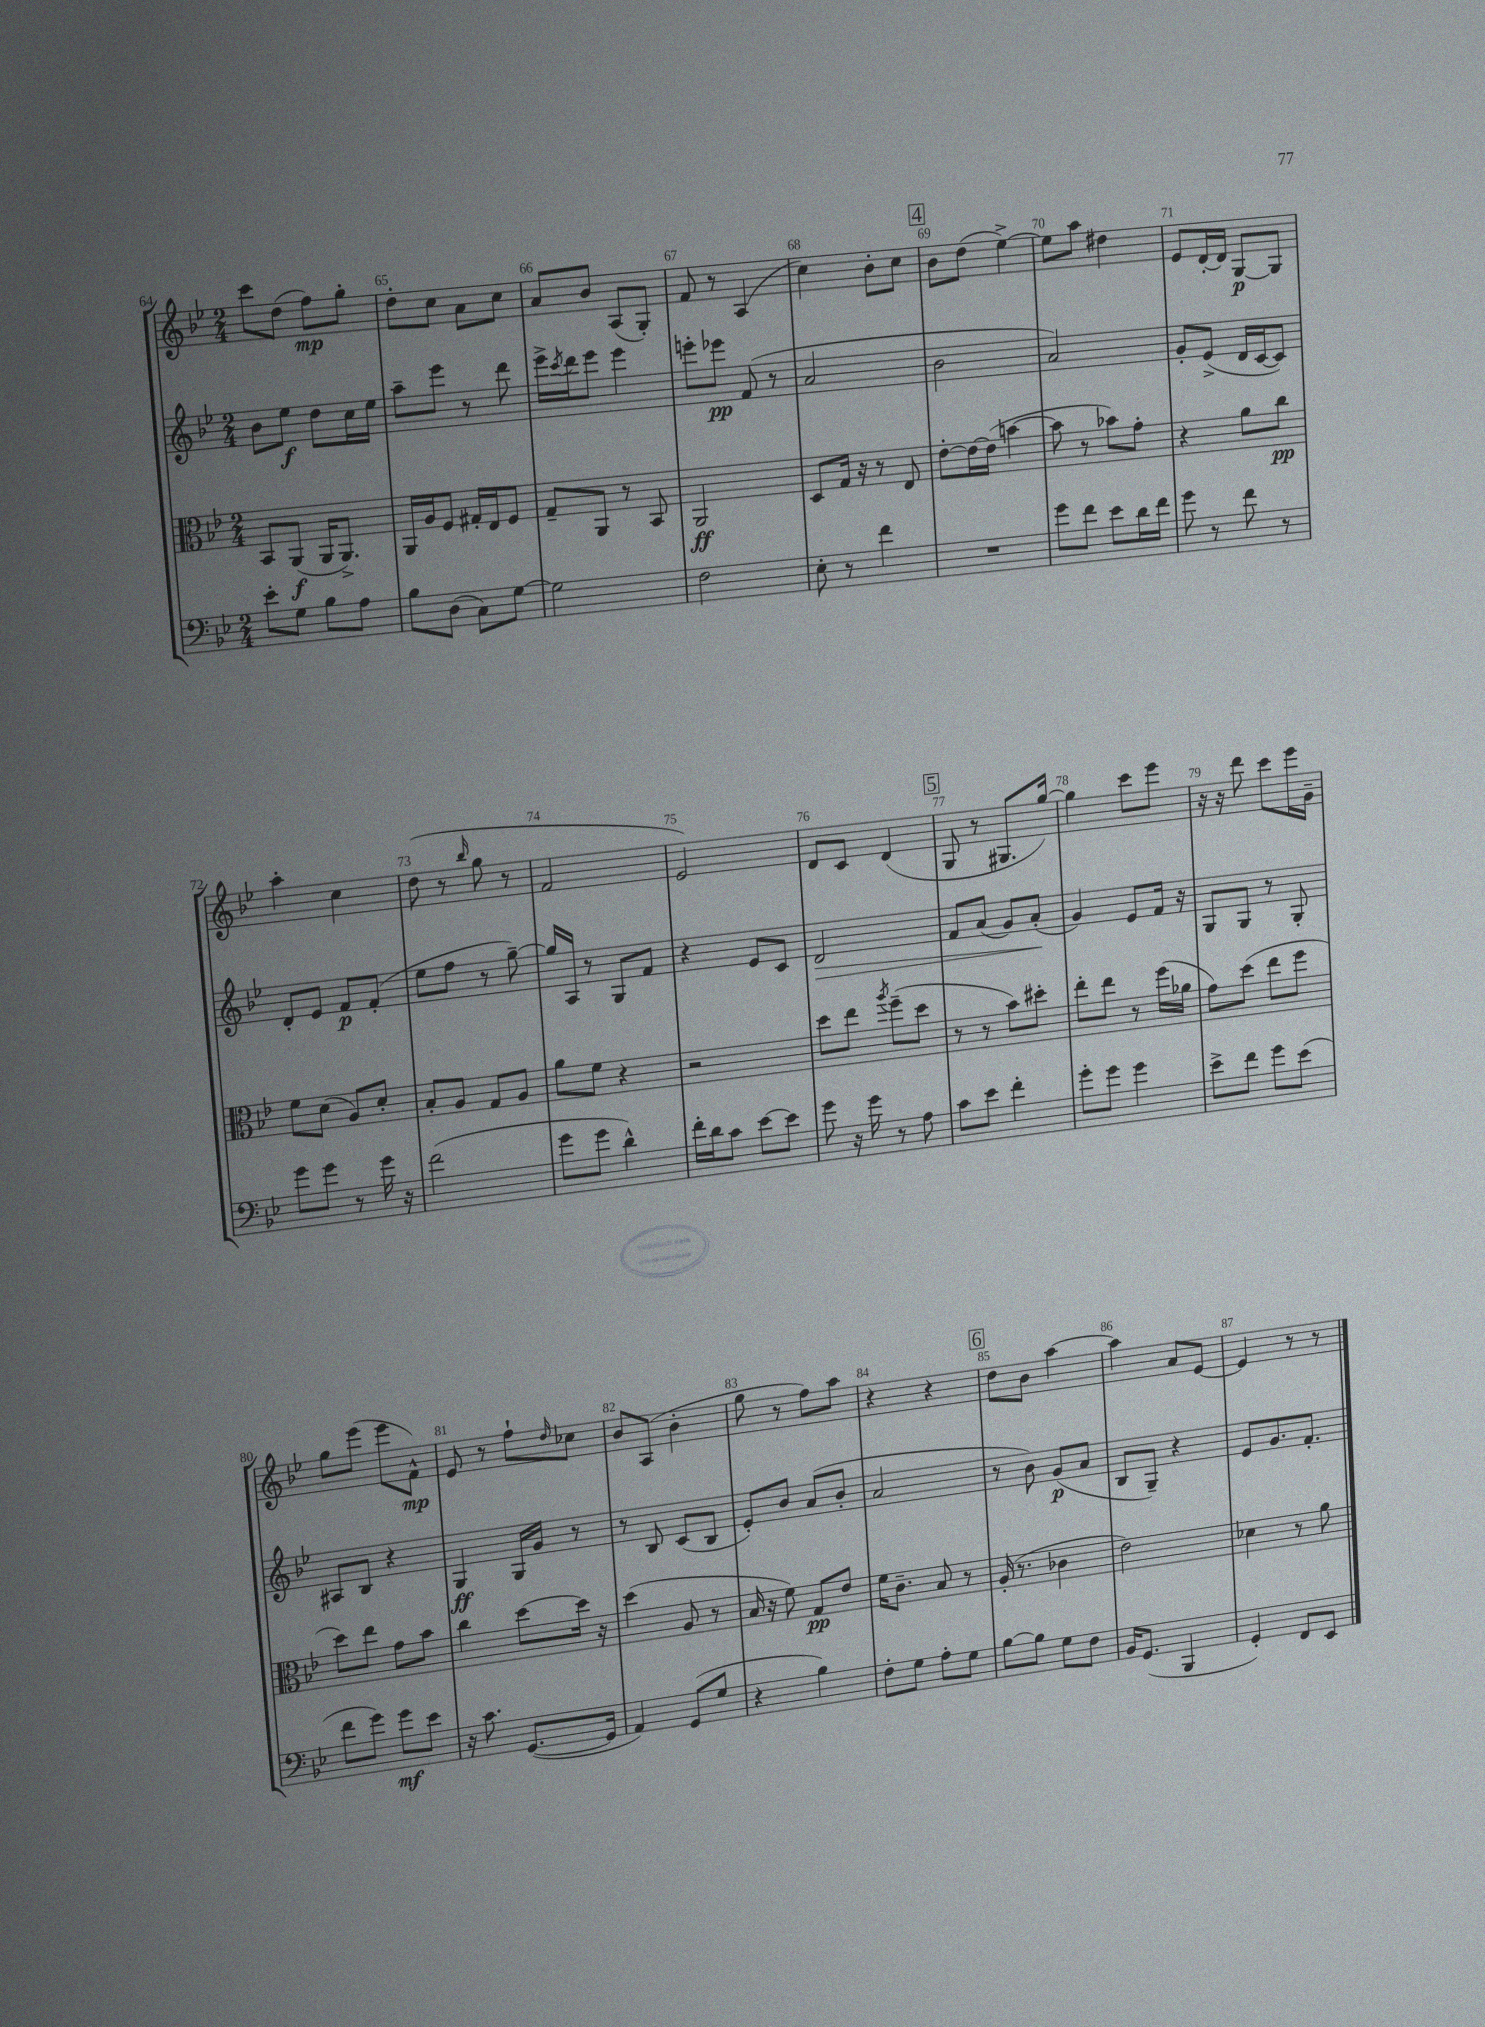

**kern	**dynam	**kern	**dynam	**kern	**dynam	**kern	**dynam
*part4	*part4	*part3	*part3	*part2	*part2	*part1	*part1
*staff4	*staff4	*staff3	*staff3	*staff2	*staff2	*staff1	*staff1
*clefF4	*	*clefC3	*	*clefG2	*	*clefG2	*
*k[b-e-]	*	*k[b-e-]	*	*k[b-e-]	*	*k[b-e-]	*
*M2/4	*	*M2/4	*	*M2/4	*	*M2/4	*
=64	=64	=64	=64	=64	=64	=64	=64
8e-'\L	.	8BB-/L	.	8b-\L	.	8ccc\L	.
8G\J	.	(8AA/J	f	8ee-\J	f	(8dd\J	.
8B-\L	.	16AA/KL	.	8dd\L	.	8ff\L)	mp
.	.	8.AA^/J)	.	.	.	.	.
8A\J	.	.	.	16cc\L	.	8gg'\J	.
.	.	.	.	16ee-\JJ	.	.	.
=65	=65	=65	=65	=65	=65	=65	=65
8B-\L	.	16AA/LL	.	8aa~\L	.	8dd'\L	.
.	.	16A/J	.	.	.	.	.
(8D\J	.	8F/J	.	8eee-\J	.	8cc\J	.
8C\L)	.	16G#X'/LL	.	8r	.	8a\L	.
.	.	16E-/J	.	.	.	.	.
[8G\J	.	8F/J	.	8ddd\	.	8cc\J	.
=66	=66	=66	=66	=66	=66	=66	=66
2G\]	.	8G~/L	.	16eee-^\LL	.	8a/L	.
.	.	.	.	8qccc/	.	.	.
.	.	.	.	16ddd\J	.	.	.
.	.	8AA/J	.	8eee-\J	.	8b-/J	.
.	.	8r	.	4eee-\	.	(8A/L	.
.	.	8BB-/	.	.	.	8G'/J)	.
=67	=67	=67	=67	=67	=67	=67	=67
2F\	.	2AA/	ff	8eeen'\L	.	8f/	.
.	.	.	.	8eee-X\J	pp	8r	.
.	.	.	.	(8f/	.	(4A/	.
.	.	.	.	8r	.	.	.
=68	=68	=68	=68	=68	=68	=68	=68
8E-'\	.	8D/L	.	2a/	.	4cc\)	.
8r	.	16G/Jk	.	.	.	.	.
.	.	16r	.	.	.	.	.
4f\	.	8r	.	.	.	8b-'\L	.
.	.	8E-/	.	.	.	8cc\J	.
!!LO:REH:place=s1:t=4
=69	=69	=69	=69	=69	=69	=69	=69
2r	.	[8e-'\L	.	2b-\	.	8b-\L	.
.	.	16e-\L_	.	.	.	(8dd\J	.
.	.	(16e-\JJ]	.	.	.	.	.
.	.	[4bn\	.	.	.	[4ee-^\)	.
=70	=70	=70	=70	=70	=70	=70	=70
8g\L	.	8b\]	.	2a/)	.	8ee-\L]	.
8f\J	.	8r	.	.	.	8aa\J	.
8e-\L	.	8b-X\L)	.	.	.	4dd#X\	.
16d\L	.	8g'\J	.	.	.	.	.
16f\JJ	.	.	.	.	.	.	.
=71	=71	=71	=71	=71	=71	=71	=71
8g\	.	4r	.	8g'/L	.	8e-/L	.
8r	.	.	.	(8e-^/J	.	[16d'/L	.
.	.	.	.	.	.	16d/JJ]	.
8f\	.	8a\L	.	16d/LL	.	[8G/L	p
.	.	.	.	[16c/J	.	.	.
8r	.	8cc\J	pp	8c/J])	.	8G/J]	.
!!LO:LB:g=z
=72	=72	=72	=72	=72	=72	=72	=72
8g\L	.	8f\L	.	8d'/L	.	4aa'\	.
8g\J	.	(8d\J	.	8e-/J	.	.	.
8r	.	8A/L)	.	8f/L	p	4cc\	.
16g\	.	8d'/J	.	(8f'/J	.	.	.
16r	.	.	.	.	.	.	.
=73	=73	=73	=73	=73	=73	=73	=73
(2f\	.	8B-'/L	.	8ee-\L	.	(8dd\	.
.	.	8A/J	.	8ff\J	.	8r	.
.	.	.	.	.	.	16qqbb-/	.
.	.	8G/L	.	8r	.	8gg\	.
.	.	8A/J	.	[8gg~\)	.	8r	.
=74	=74	=74	=74	=74	=74	=74	=74
8g\L	.	8a\L	.	16gg/LL]	.	2f/	.
.	.	.	.	16A/JJ	.	.	.
8g\J	.	8f\J	.	8r	.	.	.
4d^^\)	.	4r	.	8G/L	.	.	.
.	.	.	.	8f/J	.	.	.
=75	=75	=75	=75	=75	=75	=75	=75
16f'\LL	.	2r	.	4r	.	2e-/)	.
16d\J	.	.	.	.	.	.	.
8c\J	.	.	.	.	.	.	.
[8e-\L	.	.	.	8e-/L	.	.	.
8e-\J]	.	.	.	8c/J	.	.	.
=76	=76	=76	=76	=76	=76	=76	=76
!	!	!	!	!	!LO:HP:b	!	!
8g\	.	8dd\L	.	2d/	>	8d/L	.
16r	.	8ee-\J	.	.	.	8c/J	.
16g\	.	.	.	.	.	.	.
.	.	8qaa/	.	.	.	.	.
8r	.	(8ff~\L	.	.	.	(4d/	.
8A\	.	8dd\J	.	.	.	.	.
!!LO:REH:place=s1:t=5
=77	=77	=77	=77	=77	=77	=77	=77
8c\L	.	8r	.	8f/L	.	8G/	.
8e-\J	.	8r	.	(8a/J	.	8r	.
4f'\	.	8b-\L)	.	8g/L)	.	8.G#X/L	.
.	.	8dd#X'\J	.	(8a'/J	.	.	.
.	.	.	.	.	.	[16gg/Jk)	.
.	.	.	.	.	]	.	.
=78	=78	=78	=78	=78	=78	=78	=78
8g'\L	.	8ee-'\L	.	4g/)	.	4gg\]	.
8g\J	.	8ee-\J	.	.	.	.	.
4g\	.	8r	.	8e-/L	.	8ccc\L	.
.	.	(16ff\LL	.	16f/Jk	.	8eee-\J	.
.	.	16a-X\JJ	.	16r	.	.	.
=79	=79	=79	=79	=79	=79	=79	=79
8e-^\L	.	8g\L)	.	8G/L	.	16r	.
.	.	.	.	.	.	16r	.
8f\J	.	(8dd\J	.	8G/J	.	8ddd\	.
8g\L	.	8ee-\L	.	8r	.	8ccc\L	.
(8e-\J	.	8ff\J	.	8G'/	.	16eee-\L	.
.	.	.	.	.	.	16g~\JJ	.
!!LO:LB:g=z
=80	=80	=80	=80	=80	=80	=80	=80
8f\L	.	8dd\L)	.	8A#X/L	.	8gg\L	.
8g\J)	.	8ee-\J	.	8B-/J	.	(8eee-\J	.
8g\L	mf	8g\L	.	4r	.	8eee-\L	.
8e-\J	.	8b-\J	.	.	.	8f^^\J)	mp
=81	=81	=81	=81	=81	=81	=81	=81
16r	.	4cc\	.	4G/	ff	8e-/	.
8.c\	.	.	.	.	.	.	.
.	.	.	.	.	.	8r	.
([8.GG/L	.	[8dd\L	.	16G/LL	.	8ff`\L	.
.	.	.	.	16g/JJ	.	.	.
.	.	.	.	.	.	16qqdd/	.
.	.	16dd\Jk]	.	8r	.	8cc-X\J	.
16GG/Jk]	.	16r	.	.	.	.	.
=82	=82	=82	=82	=82	=82	=82	=82
4AA/)	.	(4dd\	.	8r	.	8b-/L	.
.	.	.	.	8B-/	.	(8A/J	.
(8GG/L	.	8A/	.	(8c/L	.	4b-'\	.
8G/J	.	8r	.	8B-/J	.	.	.
=83	=83	=83	=83	=83	=83	=83	=83
4r	.	16B-/	.	8e-'/L)	.	8gg\	.
.	.	16r	.	.	.	.	.
.	.	8f\)	.	8b-/J	.	8r	.
4B-\)	.	8G/L	pp	(8a/L	.	8ff\L)	.
.	.	8e-/J	.	8b-'/J	.	8aa\J	.
=84	=84	=84	=84	=84	=84	=84	=84
8F'\L	.	16f\KL	.	2a/	.	4r	.
.	.	8.c~\J	.	.	.	.	.
8G\J	.	.	.	.	.	.	.
8A'\L	.	8B-/	.	.	.	4r	.
8G\J	.	8r	.	.	.	.	.
!!LO:REH:place=s1:t=6
=85	=85	=85	=85	=85	=85	=85	=85
[8B-\L	.	(16A'/	.	8r	.	8dd\L	.
.	.	8.r	.	.	.	.	.
8B-\J]	.	.	.	8b-\)	.	8b-\J	.
8G\L	.	4c-X\	.	(8g/L	p	[4aa\	.
8F\J	.	.	.	8a/J	.	.	.
=86	=86	=86	=86	=86	=86	=86	=86
16BB-/KL	.	2e-\)	.	8B-/L	.	4aa\]	.
(8.GG/J	.	.	.	.	.	.	.
.	.	.	.	8G~/J)	.	.	.
4BBB-/	.	.	.	4r	.	8a/L	.
.	.	.	.	.	.	[8e-/J	.
=87	=87	=87	=87	=87	=87	=87	=87
4GG'/)	.	4d-X\	.	8e-/L	.	4e-/]	.
.	.	.	.	8.g/	.	.	.
8FF/L	.	8r	.	.	.	8r	.
.	.	.	.	8.f'/J	.	.	.
8EE-/J	.	8a\	.	.	.	8r	.
==	==	==	==	==	==	==	==
*-	*-	*-	*-	*-	*-	*-	*-
